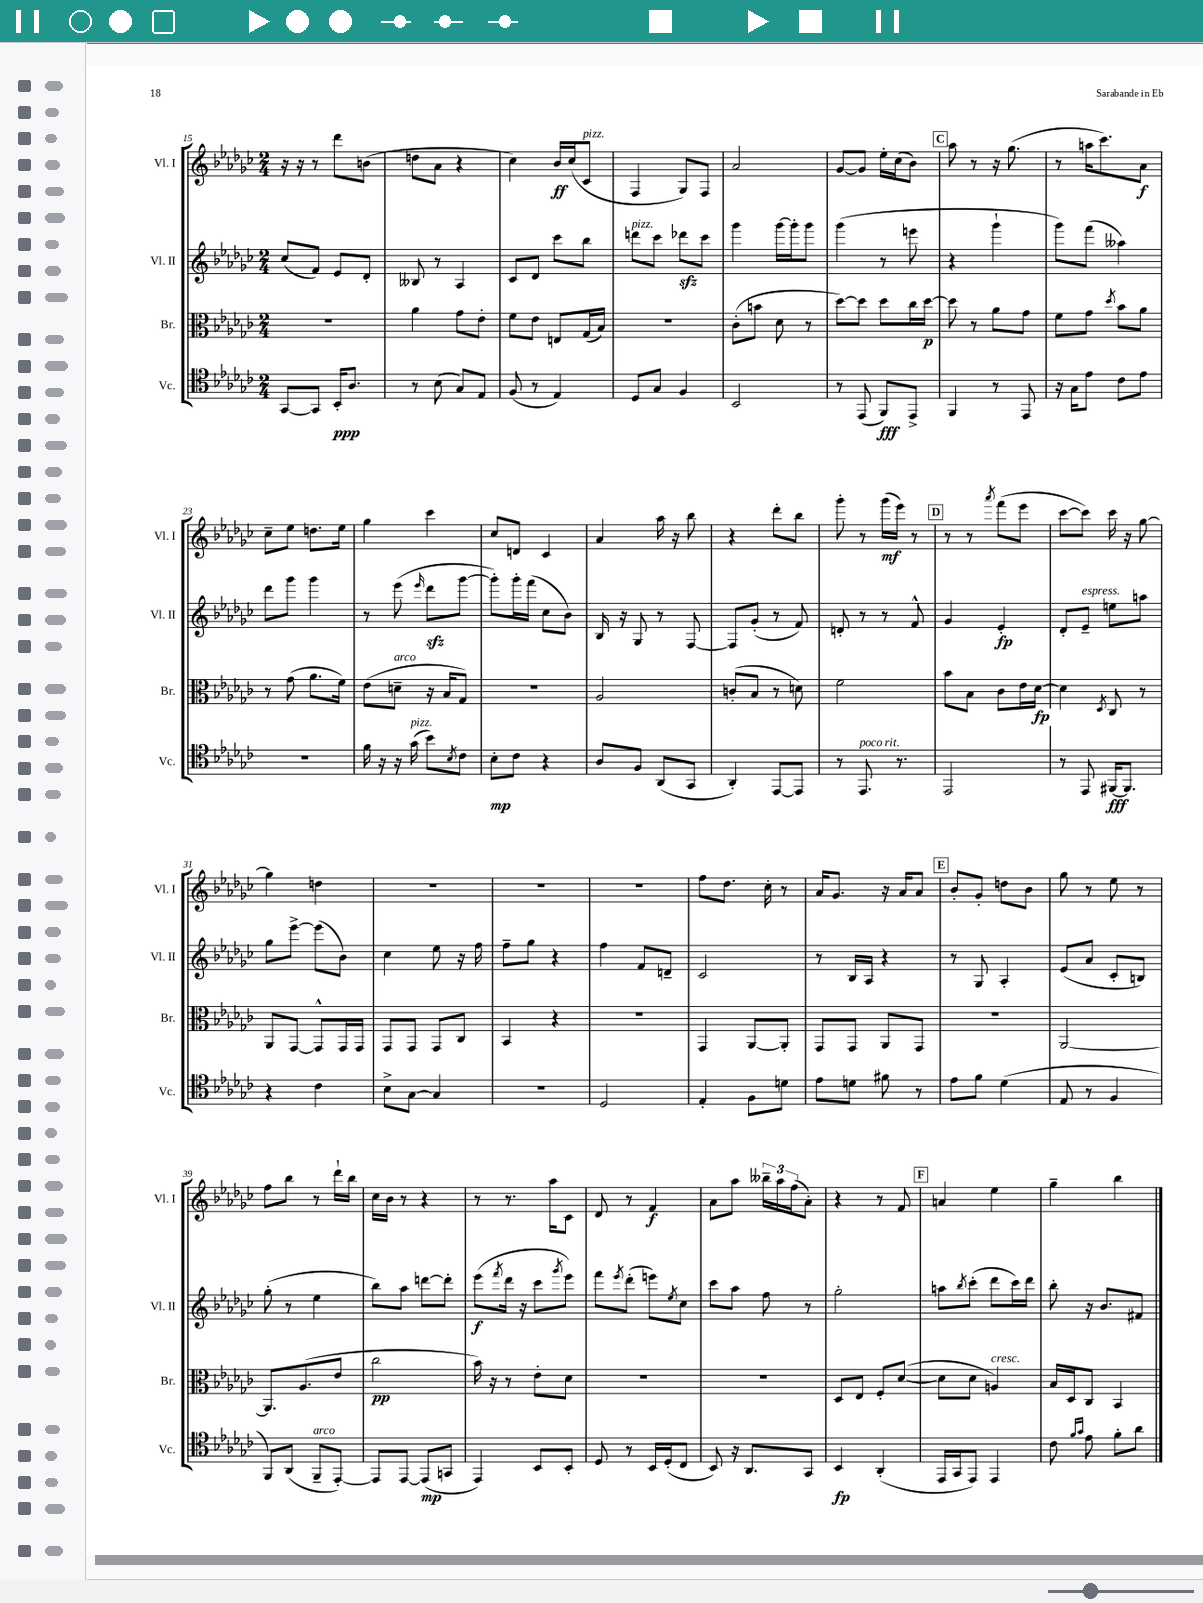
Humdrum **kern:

**kern	**dynam	**kern	**dynam	**kern	**dynam	**kern	**dynam
*part4	*part4	*part3	*part3	*part2	*part2	*part1	*part1
*staff4	*staff4	*staff3	*staff3	*staff2	*staff2	*staff1	*staff1
*I"Vc.	*	*I"Br.	*	*I"Vl. II	*	*I"Vl. I	*
*I'Vc.	*	*I'Br.	*	*I'Vl. II	*	*I'Vl. I	*
*clefC4	*	*clefC3	*	*clefG2	*	*clefG2	*
*k[b-e-a-d-g-c-]	*	*k[b-e-a-d-g-c-]	*	*k[b-e-a-d-g-c-]	*	*k[b-e-a-d-g-c-]	*
*M2/4	*	*M2/4	*	*M2/4	*	*M2/4	*
=15	=15	=15	=15	=15	=15	=15	=15
[8GG-/L	.	2r	.	(8cc-/L	.	16r	.
.	.	.	.	.	.	16r	.
8GG-/J]	.	.	.	8f/J)	.	8r	.
16BB-'/KL	ppp	.	.	8e-/L	.	8ddd-\L	.
8.A-/J	.	.	.	.	.	.	.
.	.	.	.	8d-'/J	.	(8bn\J	.
=16	=16	=16	=16	=16	=16	=16	=16
8r	.	4a-\	.	8B--X/	.	8ddn\L	.
(8B-\	.	.	.	8r	.	8a-\J	.
8G-/L)	.	8g-\L	.	4A-/	.	4r	.
8E-/J	.	8e-'\J	.	.	.	.	.
=17	=17	=17	=17	=17	=17	=17	=17
(8F/	.	8f\L	.	8c-/L	.	4cc-\)	.
8r	.	8e-\J	.	8d-/J	.	.	.
4E-/)	.	8En/L	.	8ccc-\L	.	16b-/LL	ff
.	.	.	.	.	.	(16cc-/J	.
!	!	!	!	!	!	!LO:TX:a:i:t=pizz.	!
.	.	(16G-/L	.	8bb-\J	.	8c-/J	.
.	.	16B-/JJ)	.	.	.	.	.
=18	=18	=18	=18	=18	=18	=18	=18
!	!	!	!	!LO:TX:a:i:t=pizz.	!	!	!
8D-/L	.	2r	.	8dddn\L	.	4F/	.
8G-/J	.	.	.	8ccc-\J	.	.	.
4F/	.	.	.	8ddd-Xzz\L	.	8G-/L)	.
.	.	.	.	8ccc-\J	.	8F/J	.
=19	=19	=19	=19	=19	=19	=19	=19
2BB-/	.	(8c-'\L	.	4ggg-\	.	2a-/	.
.	.	8bn\J	.	.	.	.	.
.	.	8d-\	.	[16ggg-\LL	.	.	.
.	.	.	.	16ggg-'\J]	.	.	.
.	.	8r	.	8ggg-\J	.	.	.
=20	=20	=20	=20	=20	=20	=20	=20
8r	.	[8dd-\L)	.	(4ggg-\	.	[8g-/L	.
(8EE-/	.	8dd-\J]	.	.	.	8g-/J]	.
8FF/L)	fff	8dd-\L	.	8r	.	16ee-'\LL	.
.	.	.	.	.	.	(16cc-\J	.
8EE-^/J	.	16cc-\L	.	8eeen\	.	8b-\J)	.
.	.	[16dd-\JJ	p	.	.	.	.
!!LO:REH:place=s1:t=C
=21	=21	=21	=21	=21	=21	=21	=21
4FF/	.	8dd-\]	.	4r	.	8aa-\	.
.	.	8r	.	.	.	8r	.
8r	.	8a-\L	.	4ggg-`\	.	16r	.
.	.	.	.	.	.	(8.gg-\	.
8EE-/	.	8g-\J	.	.	.	.	.
=22	=22	=22	=22	=22	=22	=22	=22
16r	.	8f\L	.	8ggg-\L)	.	8r	.
16G-\KL	.	.	.	.	.	.	.
8e-\J	.	8g-\J	.	(8fff\J	.	16aan\KL	.
.	.	.	.	.	.	8.ccc-\)	.
.	.	8qdd-/	.	.	.	.	.
8c-\L	.	8b-\L	.	4aa--X\)	.	.	.
8e-\J	.	8a-\J	.	.	.	8a-\J	f
!!LO:LB:g=z
=23	=23	=23	=23	=23	=23	=23	=23
2r	.	8r	.	8ddd-\L	.	8cc-~\L	.
.	.	(8g-\	.	8ggg-\J	.	8ee-\J	.
.	.	8.a-\L	.	4ggg-\	.	8.ddn\L	.
.	.	16f\Jk)	.	.	.	16ee-\Jk	.
=24	=24	=24	=24	=24	=24	=24	=24
16f\	.	(8e-\L	.	8r	.	4gg-\	.
16r	.	.	.	.	.	.	.
!	!	!LO:TX:a:i:t=arco	!	!	!	!	!
16r	.	8dn~\J	.	(8eee-\	.	.	.
!LO:TX:a:i:t=pizz.	!	!	!	!	!	!	!
(16g-\	.	.	.	.	.	.	.
.	.	.	.	16qqeee-/	.	.	.
8b-\L)	.	16r	.	8ddd-zz\L	.	4ccc-\	.
.	.	16B-/KL	.	.	.	.	.
8qB-/	.	.	.	.	.	.	.
8c-\J	.	8G-/J)	.	[8ggg-\J	.	.	.
=25	=25	=25	=25	=25	=25	=25	=25
8B-'\L	mp	2r	.	8ggg-'\L])	.	8cc-/L	.
8c-\J	.	.	.	16ggg-'\L	.	8dn/J	.
.	.	.	.	(16fff\JJ	.	.	.
4r	.	.	.	8cc-\L	.	4c-/	.
.	.	.	.	8b-\J)	.	.	.
=26	=26	=26	=26	=26	=26	=26	=26
8A-/L	.	2A-/	.	16B-/	.	4a-/	.
.	.	.	.	16r	.	.	.
8F/J	.	.	.	8G-/	.	.	.
(8AA-/L	.	.	.	8r	.	16aa-\	.
.	.	.	.	.	.	16r	.
8GG-/J	.	.	.	[8F/	.	8bb-\	.
=27	=27	=27	=27	=27	=27	=27	=27
4AA-'/)	.	(8cn'/L	.	8F/L]	.	4r	.
.	.	8B-/J	.	(8g-'/J	.	.	.
[8EE-/L	.	8r	.	8r	.	8ddd-'\L	.
8EE-/J]	.	8dn\)	.	8f/)	.	8bb-\J	.
=28	=28	=28	=28	=28	=28	=28	=28
8r	.	2f\	.	8dn'/	.	8ggg-'\	.
!LO:TX:a:i:t=poco rit.	!	!	!	!	!	!	!
8.EE-/	.	.	.	8r	.	8r	.
.	.	.	.	8r	.	(16ggg-\LL	mf
8.r	.	.	.	.	.	16eee-\JJ)	.
.	.	.	.	8f^^/	.	8r	.
!!LO:REH:place=s1:t=D
=29	=29	=29	=29	=29	=29	=29	=29
2EE-/	.	8b-\L	.	4g-/	.	8r	.
.	.	8B-\J	.	.	.	8r	.
.	.	.	.	.	.	8qaaa-/	.
.	.	8c-\L	.	4e-'/	fp	(8fff\L	.
.	.	16e-\L	.	.	.	8eee-\J	.
.	.	[16d-\JJ	fp	.	.	.	.
=30	=30	=30	=30	=30	=30	=30	=30
8r	.	4d-\]	.	8d-'/L	.	[8ccc-\L	.
!	!	!	!	!LO:TX:a:i:t=espress.	!	!	!
8EE-/	.	.	.	8e-~/J	.	8ccc-\J])	.
.	.	8qD-/	.	.	.	.	.
[16FF#X/KL	fff	8C-/	.	8een\L	.	16ccc-\	.
8.FF#/J]	.	.	.	.	.	16r	.
.	.	8r	.	8aan\J	.	[8gg-\	.
!!LO:LB:g=z
=31	=31	=31	=31	=31	=31	=31	=31
4r	.	8AA-/L	.	8gg-\L	.	4gg-\]	.
.	.	[8GG-/J	.	[8eee-^\J	.	.	.
4c-\	.	8GG-^^/L]	.	(8eee-\L]	.	4ddn\	.
.	.	16GG-/L	.	8b-\J)	.	.	.
.	.	16GG-/JJ	.	.	.	.	.
=32	=32	=32	=32	=32	=32	=32	=32
8B-^\L	.	8GG-/L	.	4cc-\	.	2r	.
[8G-\J	.	8GG-/J	.	.	.	.	.
4G-/]	.	8GG-/L	.	8ee-\	.	.	.
.	.	8C-/J	.	16r	.	.	.
.	.	.	.	16ff\	.	.	.
=33	=33	=33	=33	=33	=33	=33	=33
2r	.	4BB-/	.	8ff~\L	.	2r	.
.	.	.	.	8gg-\J	.	.	.
.	.	4r	.	4r	.	.	.
=34	=34	=34	=34	=34	=34	=34	=34
2D-/	.	2r	.	4ff\	.	2r	.
.	.	.	.	8f/L	.	.	.
.	.	.	.	8dn~/J	.	.	.
=35	=35	=35	=35	=35	=35	=35	=35
4E-'/	.	4GG-/	.	2c-/	.	8ff\L	.
.	.	.	.	.	.	8.dd-\J	.
8F\L	.	[8AA-/L	.	.	.	.	.
.	.	.	.	.	.	16cc-'\	.
8dn\J	.	8AA-'/J]	.	.	.	8r	.
=36	=36	=36	=36	=36	=36	=36	=36
8e-\L	.	8GG-/L	.	8r	.	16a-/KL	.
.	.	.	.	.	.	8.g-/J	.
8dn\J	.	8GG-/J	.	16B-/LL	.	.	.
.	.	.	.	16A-/JJ	.	.	.
8f#X\	.	8AA-/L	.	4r	.	16r	.
.	.	.	.	.	.	16a-/KL	.
8r	.	8GG-/J	.	.	.	8a-/J	.
!!LO:REH:place=s1:t=E
=37	=37	=37	=37	=37	=37	=37	=37
8e-\L	.	2r	.	8r	.	8b-'/L	.
8f\J	.	.	.	8G-/	.	8g-'/J	.
(4d-\	.	.	.	4A-'/	.	8ddn\L	.
.	.	.	.	.	.	8b-\J	.
=38	=38	=38	=38	=38	=38	=38	=38
8E-/	.	[2AA-/	.	(8e-/L	.	8gg-\	.
8r	.	.	.	8a-/J	.	8r	.
4F/	.	.	.	8c-'/L	.	8ee-\	.
.	.	.	.	8Bn/J)	.	8r	.
!!LO:LB:g=z
=39	=39	=39	=39	=39	=39	=39	=39
8FF/L)	.	8.AA-/L]	.	(8gg-'\	.	8ff\L	.
(8AA-/J	.	.	.	8r	.	8bb-\J	.
.	.	(8.A-/	.	.	.	.	.
!LO:TX:a:i:t=arco	!	!	!	!	!	!	!
8FF~/L	.	.	.	4ee-\	.	8r	.
[8EE-'/J)	.	8e-/J	.	.	.	16ddd-`\LL	.
.	.	.	.	.	.	16bb-\JJ	.
=40	=40	=40	=40	=40	=40	=40	=40
8EE-/L]	.	2cc-\	pp	8bb-\L)	.	16cc-\LL	.
.	.	.	.	.	.	16b-\JJ	.
[8EE-/J	.	.	.	8aa-\J	.	8r	.
(8EE-/L]	mp	.	.	[8dddn\L	.	4r	.
8GGn/J	.	.	.	8ddd'\J]	.	.	.
=41	=41	=41	=41	=41	=41	=41	=41
4EE-/)	.	16b-\)	.	(8eee-\L	f	8r	.
.	.	16r	.	.	.	.	.
.	.	.	.	8qfff/	.	.	.
.	.	8r	.	16ddd-\Jk	.	8.r	.
.	.	.	.	16r	.	.	.
8BB-/L	.	8e-'\L	.	8ccc-\L	.	.	.
.	.	.	.	.	.	16aa-\KL	.
.	.	.	.	8qggg-/	.	.	.
8BB-'/J	.	8d-\J	.	8eee-\J)	.	8c-\J	.
=42	=42	=42	=42	=42	=42	=42	=42
8D-/	.	2r	.	8fff\L	.	8d-/	.
.	.	.	.	8qeee-/	.	.	.
8r	.	.	.	(8ddd-'\J	.	8r	.
16BB-/LL	.	.	.	8eeen\L)	.	4f/	f
(16D-'/J	.	.	.	.	.	.	.
.	.	.	.	8qee-/	.	.	.
8C-/J	.	.	.	8cc-\J	.	.	.
=43	=43	=43	=43	=43	=43	=43	=43
8BB-/)	.	2r	.	8ccc-\L	.	8a-\L	.
16r	.	.	.	8aa-\J	.	8aa-\J	.
8.AA-/L	.	.	.	.	.	.	.
.	.	.	.	8ff\	.	24bb--X~\LL	.
.	.	.	.	.	.	24aa-\	.
.	.	.	.	.	.	(24ff\J	.
8GG-/J	.	.	.	8r	.	8a-'\J)	.
=44	=44	=44	=44	=44	=44	=44	=44
4BB-/	fp	8D-/L	.	2gg-'\	.	4r	.
.	.	8E-/J	.	.	.	.	.
(4AA-'/	.	8F'/L	.	.	.	8r	.
.	.	([8d-/J	.	.	.	8f/	.
!!LO:REH:place=s1:t=F
=45	=45	=45	=45	=45	=45	=45	=45
16EE-/LL	.	8d-\L]	.	8aan\L	.	4an/	.
16GG-/J	.	.	.	.	.	.	.
.	.	.	.	8qbb-/	.	.	.
8EE-/J)	.	8d-\J	.	(8ccc-'\J	.	.	.
!	!	!LO:TX:a:i:t=cresc.	!	!	!	!	!
4EE-/	.	4An/)	.	8ddd-\L	.	4ee-\	.
.	.	.	.	16ccc-\L)	.	.	.
.	.	.	.	16ddd-\JJ	.	.	.
=46	=46	=46	=46	=46	=46	=46	=46
8c-\	.	16B-/LL	.	8bb-'\	.	4gg-~\	.
.	.	16D-/J	.	.	.	.	.
16qqf/LL	.	.	.	.	.	.	.
16qqg-/JJ	.	.	.	.	.	.	.
8e-\	.	8C-/J	.	16r	.	.	.
.	.	.	.	8.b-/L	.	.	.
8f'\L	.	4BB-/	.	.	.	4bb-\	.
8a-\J	.	.	.	8f#X/J	.	.	.
==	==	==	==	==	==	==	==
*-	*-	*-	*-	*-	*-	*-	*-
